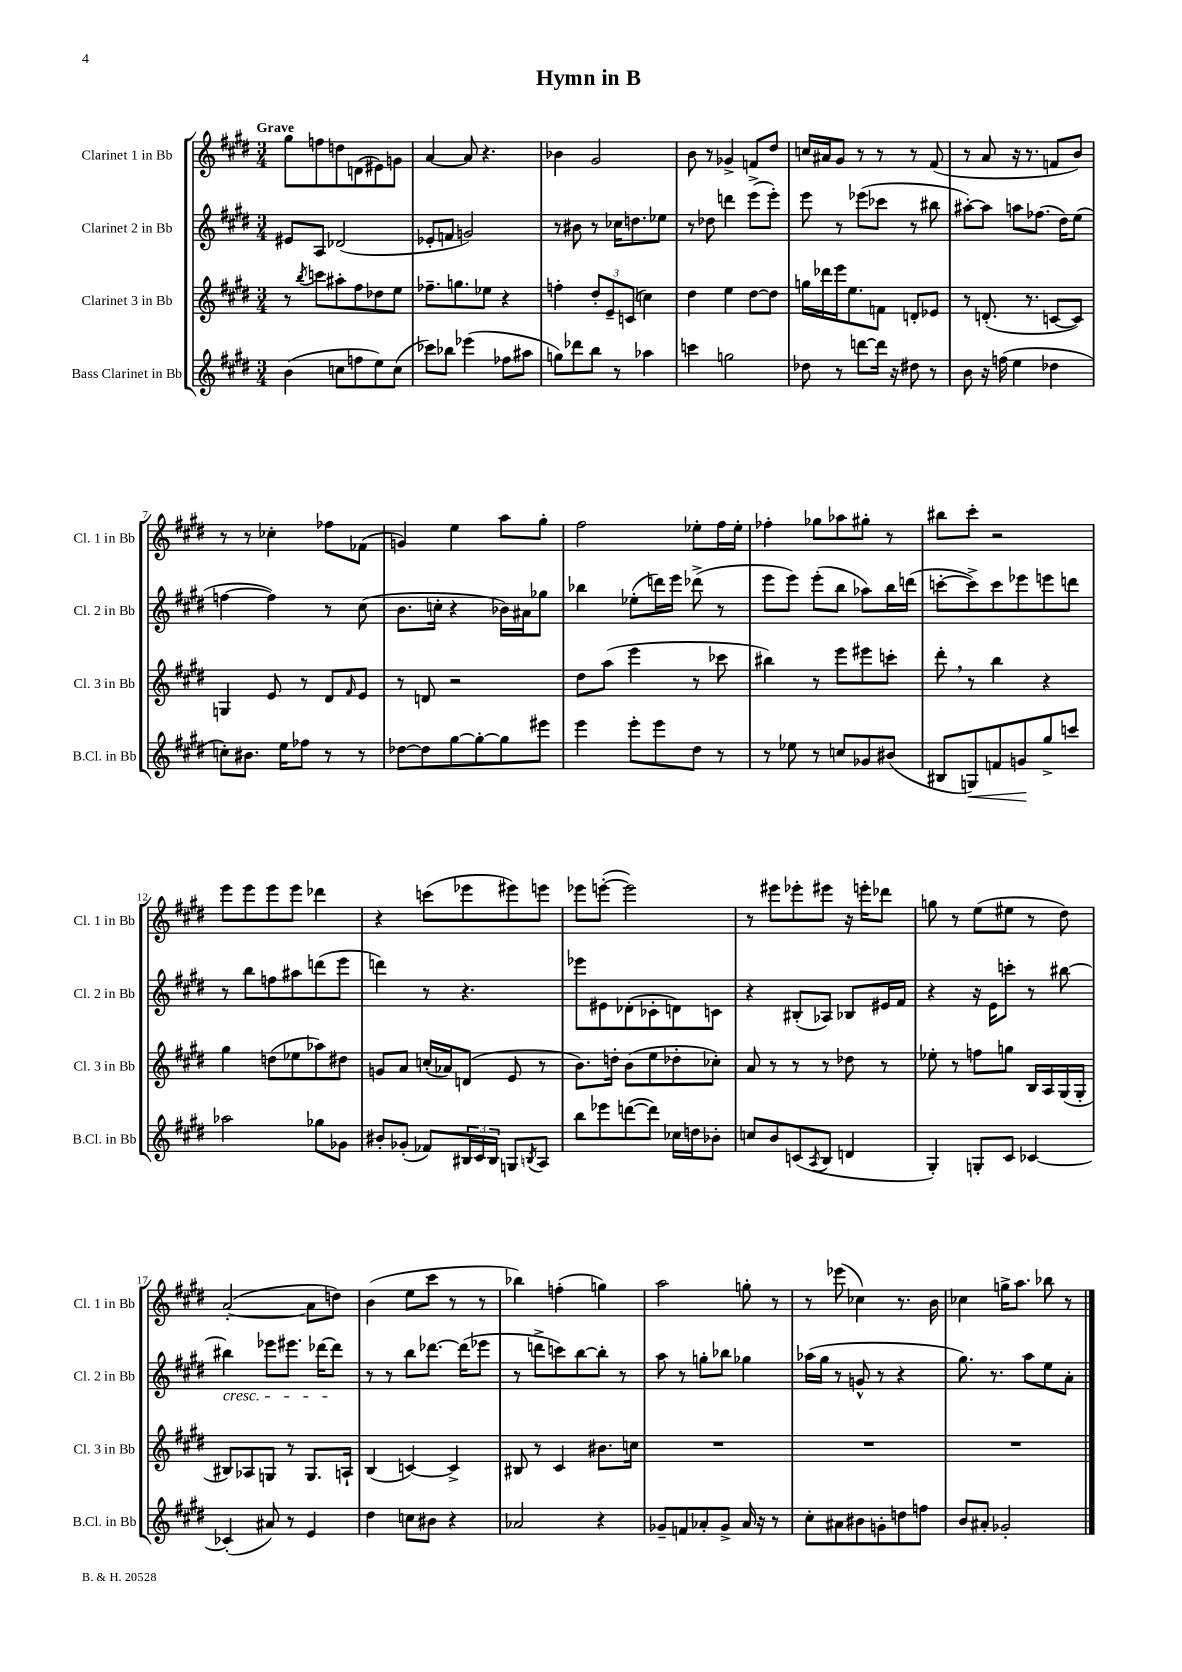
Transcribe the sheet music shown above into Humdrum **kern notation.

**kern	**kern	**kern	**kern
*staff4	*staff3	*staff2	*staff1
*clefG2	*clefG2	*clefG2	*clefG2
*k[f#c#g#d#]	*k[f#c#g#d#]	*k[f#c#g#d#]	*k[f#c#g#d#]
*M3/4	*M3/4	*M3/4	*M3/4
(4b\	8r	8e#/L	8gg#\L
.	8qbb/	.	.
.	8ccc\L	8A/J	8ff\
8cc\L	8aa#'\	(2d-/	8dd\
8ff\	8ff#\	.	(8d\
8ee\)	8dd-\	.	8e#\)
(8cc\J	8ee\J	.	8g\J
=	=	=	=
8ccc-\L)	8.ff-~\L	8e-'/L	[4a/
8bb-\J	.	8f/J	.
.	8.gg\	.	.
(4eee-\	.	2g/)	8a/]
.	8ee-\J	.	4.r
8ff-\L	4r	.	.
8aa#\J	.	.	.
=	=	=	=
8gg\L)	4ff'\	8r	4b-\
8ddd-\	.	8b#\	.
8bb\J	12dd#'/L	8r	2g#/
.	12e~/	.	.
8r	.	16cc-\LK	.
.	(12c/J	.	.
.	.	8.dd\	.
4aa-\	4cc\)	.	.
.	.	8ee-\J	.
=	=	=	=
4ccc\	4dd#\	8r	8b\
.	.	8dd-\	8r
2gg\	4ee\	4ddd\	4g-^/
.	[8dd#\L	(8eee^\L	8f/L
.	8dd#\]J	8eee'\J)	8dd#/J
=	=	=	=
8dd-\	16gg\LL	8eee\	16cc/LL
.	16ddd-\	.	16a#/J
8r	16eee\J	8r	8g#/J
.	8.ee\	.	.
[8ddd\L	.	(8eee-\L	8r
16ddd\]Jk	8f\J	8ccc-\J	8r
16r	.	.	.
8dd#\	8d'/L	8r	8r
8r	8e-/J	8bb#\	(8f#/
=	=	=	=
8b\	8r	[8aa#'\L)	8r
16r	(8.d'/	8aa#\]J	8a/
(16ff\	.	.	.
4ee\	.	8aa\L	16r
.	8.r	.	8.r
.	.	(8.ff-\J	.
4dd-\	[8c/L	.	8f/L
.	.	16dd#\LK)	.
.	8c/]J)	(8ee\J	8b/J)
=	=	=	=
8cc'\L)	4G/	[4ff\	8r
8.b#\J	.	.	8r
.	8e/	4ff\])	4cc-'\
16ee\LK	.	.	.
8ff-\J	8r	.	.
8r	8d#/L	8r	8ff-\L
.	16qqf#/	.	.
8r	8e/J	(8cc#\	(8f-\J
=	=	=	=
[8dd-\L	8r	8.b\L	4g/)
8dd-\]	8d/	.	.
.	.	16cc'\Jk	.
[8gg#\	2r	4r	4ee\
8gg#'\_	.	.	.
8gg#\]	.	16b-\LL)	8aa\L
.	.	16a#\J	.
8eee#\J	.	8gg-\J	8gg#'\J
=	=	=	=
4eee\	8dd#\L	4bb-\	2ff#\
.	(8aa\J	.	.
8eee'\L	4eee\	(8ee-'\L	.
8eee\	.	16ddd\L)	.
.	.	16eee\JJ	.
8dd#\J	8r	(8ddd-^\	8ee-'\L
8r	8ccc-\	8r	16ff#\L
.	.	.	16ee-'\JJ
=	=	=	=
8r	4bb#\)	8eee\L	4ff-'\
8ee-\	.	8eee\J)	.
8r	8r	(8eee'\L	8gg-\L
8cc/L	8eee\L	8bb\J	8aa-\
8g-/	8eee#\	8aa-\L)	8gg#'\J
(8b#/J	8ccc'\J	16bb\L	8r
.	.	(16ddd\JJ	.
=	=	=	=
8B#/L	8ddd#'\	[8ccc'\L	8bb#\L
8G/)	8r	8ccc^\])	8ccc#'\J
8f/	4bb\	8ccc\	2r
8g/	.	8eee-\	.
8gg#^/	4r	8eee\	.
8ccc/J	.	8ddd\J	.
=	=	=	=
2aa-\	4gg#\	8r	8eee\L
.	.	8bb\L	8eee\
.	(8dd\L	8ff\	8eee\
.	8ee-\	8aa#\	8eee\J
8gg-\L	8aa-\)	(8ddd\	4ddd-\
8g-\J	8dd#\J	8eee\J	.
=	=	=	=
8b#'/L	8g/L	4ddd\)	4r
(8g-'/J	8a/J	.	.
8f-/L)	(16cc'/LL	8r	(8ccc\L
.	16a-/J)	.	.
24B#/L	(8d/J	4.r	8eee-\
24c#/	.	.	.
24B#/JJ	.	.	.
8G/L	8e/	.	8eee#\)
8qB/	.	.	.
8A/J	8r	.	8eee\J
=	=	=	=
8bb\L	8.b\L)	8eee-\L	8eee-\L
8eee-\	.	8e#\	([8eee'\J
.	16dd'\Jk	.	.
([8ddd\	(8b\L	(8d-'\	2eee\])
8ddd\]J)	8ee\	8c-'\	.
16cc-\LL	8dd-'\	8d\)	.
16dd\J	.	.	.
8b-'\J	8cc-'\J)	8c\J	.
=	=	=	=
8cc/L	8a/	4r	8r
8b/	8r	.	8eee#\L
(8c/	8r	(8B#'/L	8eee-'\
8qA/	.	.	.
8B/J	8r	8A-/J)	8eee#\J
4d/	8dd-\	8B-/L	16r
.	.	.	16eee'\LK
.	8r	16e#/L	8ddd-\J
.	.	16f#/JJ	.
=	=	=	=
4G#'/)	8ee-'\	4r	8gg\
.	8r	.	8r
8G'/L	8ff\L	16r	(8ee\L
.	.	16e\LK	.
8c#/J	8gg\J	8ccc'\J	8ee#\J
[4c-/	16B/LL	8r	8r
.	16A/	.	.
.	(16G#/	[8bb#\	8dd#\)
.	16G#'/JJ	.	.
=	=	=	=
(4c-'/]	8B#/L)	4bb#\]	([2a'/
.	8A-/	.	.
8a#/)	8G/J	8eee-\L	.
8r	8r	8.eee#\J	.
4e/	8.G/L	.	8a\]L
.	.	[16ddd-\LK	.
.	.	8ddd-\]J	8dd\J)
.	16A`/Jk	.	.
=	=	=	=
4dd#\	(4B/	8r	(4b\
.	.	8r	.
8cc\L	[4c/)	8bb\L	8ee\L
8b#\J	.	[8.ddd-\J	8ccc#\J
4r	4c^/]	.	8r
.	.	(16ddd-\]LK	.
.	.	8eee-\J	8r
=	=	=	=
2a-/	8B#/	8r	4bb-\)
.	8r	8ddd^\L	.
.	4c#/	8ccc\)	(4ff'\
.	.	[8bb\	.
4r	8.b#\L	8bb'\]J	4gg\)
.	.	8r	.
.	16cc\Jk	.	.
=	=	=	=
8g-~/L	2.r	8aa\	2aa\
8f/	.	8r	.
8a-'/	.	8gg'\L	.
8g-^/J	.	8bb-\J	.
16a-/	.	4gg-\	8gg'\
16r	.	.	.
8r	.	.	8r
=	=	=	=
8cc#'\L	2.r	(16aa-\LL	8r
.	.	16gg#\JJ	.
8a#\	.	8r	(8eee-\
8b#\	.	8g^^/	4cc-\)
8g'\	.	8r	.
8dd\	.	4r	8.r
8ff\J	.	.	.
.	.	.	16b\
=	=	=	=
8b/L	2.r	8.gg#\)	4cc-\
8a#'/J	.	.	.
.	.	8.r	.
2g-'/	.	.	16gg^\LK
.	.	.	8.aa\J
.	.	8aa\L	.
.	.	8ee\	8bb-\
.	.	8a'\J	8r
==	==	==	==
*-	*-	*-	*-
